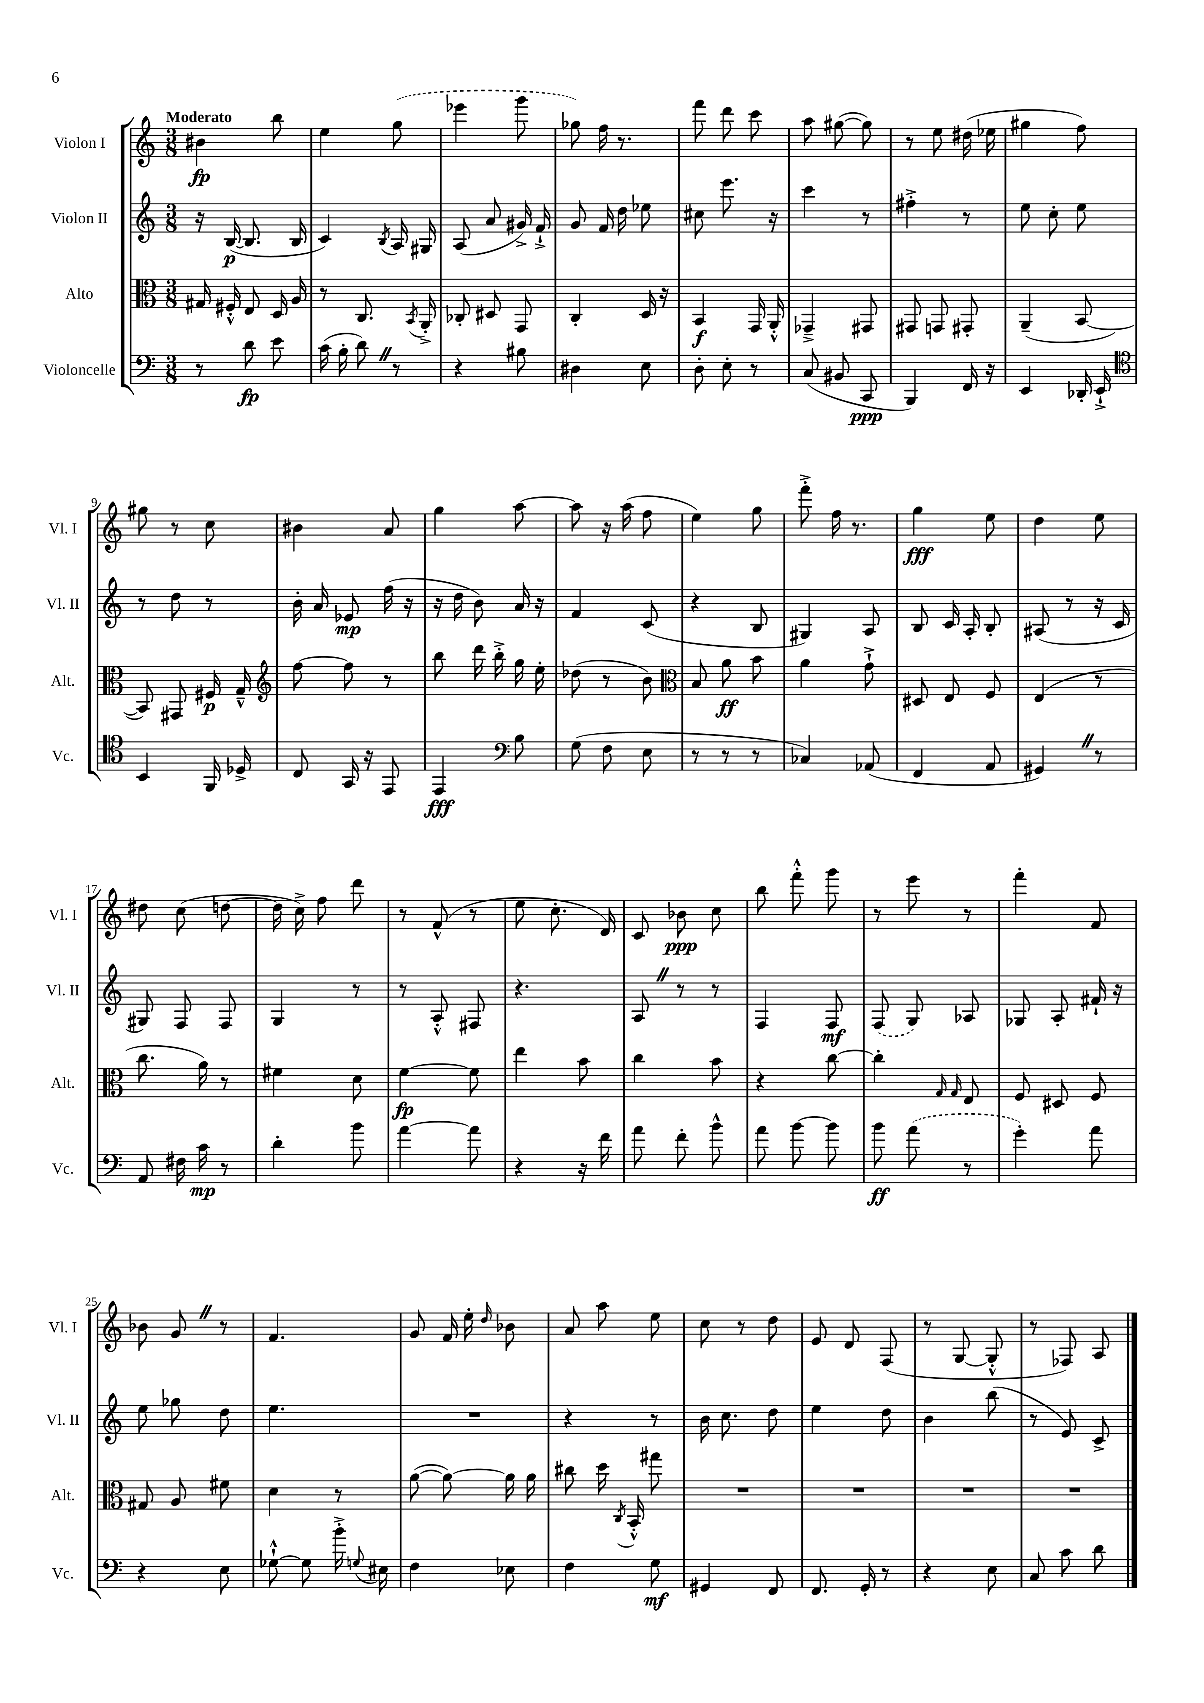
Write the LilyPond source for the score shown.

<<
\new StaffGroup <<
\new Staff = "s0" \with { instrumentName = "Violon I" shortInstrumentName = "Vl. I" } {
    \clef treble \key c \major \numericTimeSignature \time 3/8 \tempo "Moderato"
    \autoBeamOff bis'4\fp b''8 |
    e''4 \once \slurDashed g''8( |
    ees'''4 g'''8 |
    ges''8) f''16 r8. |
    f'''8 d'''8 c'''8 |
    a''8 gis''8~( gis''8) |
    r8 e''8 dis''16( ees''16 |
    gis''4 f''8) |
    gis''8 r8 c''8 |
    bis'4 a'8 |
    g''4 a''8~ |
    a''8 r16 a''16( f''8 |
    e''4) g''8 |
    f'''8-.-> f''16 r8. |
    g''4\fff e''8 |
    d''4 e''8 |
    dis''8 c''8( d''8~ |
    d''16 c''16->) f''8 d'''8 |
    r8 f'8-^( r8 |
    e''8 c''8.-. d'16) |
    c'8 bes'8\ppp c''8 |
    b''8 f'''8-.-^ g'''8 |
    r8 e'''8 r8 |
    f'''4-. f'8 |
    bes'8 g'8 \once \override BreathingSign.text = \markup { \musicglyph "scripts.caesura.straight" } \breathe r8 |
    f'4. |
    g'8 f'16 e''16-. \grace { d''16 } bes'8 |
    a'8 a''8 e''8 |
    c''8 r8 d''8 |
    e'8 d'8 f8( |
    r8 g8~ g8-.-^ |
    r8 fes8) a8 \bar "|." |
}
\new Staff = "s1" \with { instrumentName = "Violon II" shortInstrumentName = "Vl. II" } {
    \clef treble \key c \major \numericTimeSignature \time 3/8
    \autoBeamOff r16 b16~\p( b8. b16 |
    c'4) \acciaccatura { b8 } a16 gis16 |
    a8( a'8 gis'16->) f'16-!-> |
    g'8 f'16 d''16 ees''8 |
    cis''8 e'''8. r16 |
    c'''4 r8 |
    fis''4-.-> r8 |
    e''8 c''8-. e''8 |
    r8 d''8 r8 |
    b'16-. a'16 ees'8\mp f''16( r16 |
    r16 d''16 b'8) a'16 r16 |
    f'4 c'8( |
    r4 b8 |
    gis4) a8 |
    b8 c'16 a16-. b8-. |
    ais8( r8 r16 c'16 |
    gis8) f8 f8 |
    g4 r8 |
    r8 a8-.-^ fis8 |
    r4. |
    a8 \once \override BreathingSign.text = \markup { \musicglyph "scripts.caesura.straight" } \breathe r8 r8 |
    f4 f8\mf |
    \once \slurDashed f8( g8) aes8 |
    ges8 a8-. fis'16-! r16 |
    e''8 ges''8 d''8 |
    e''4. |
    R4. |
    r4 r8 |
    b'16 c''8. d''8 |
    e''4 d''8 |
    b'4 b''8( |
    r8 e'8) c'8-> \bar "|." |
}
\new Staff = "s2" \with { instrumentName = "Alto" shortInstrumentName = "Alt." } {
    \clef alto \key c \major \numericTimeSignature \time 3/8
    \autoBeamOff gis16 fis16-.-^ e8 d16 a16 |
    r8 c8. \acciaccatura { b,8 } a,16-.-> |
    ces8-. dis8 g,8 |
    c4-. d16 r16 |
    b,4\f g,16 a,16-.-^ |
    ges,4---> gis,8 |
    gis,8 g,8 gis,8-. |
    a,4--( b,8~ |
    b,8) gis,8 fis16\p g16---^ |
    \clef treble f''8~ f''8 r8 |
    b''8 d'''16 b''16-.-> g''16 e''16-. |
    des''8( r8 b'8) |
    \clef alto b8 a'8\ff b'8 |
    a'4 g'8-!-> |
    dis8 e8 f8 |
    e4( r8 |
    c''8. a'16) r8 |
    fis'4 d'8 |
    f'4~\fp f'8 |
    e''4 b'8 |
    c''4 b'8 |
    r4 c''8~ |
    c''4-. \grace { g16 g16 } e8 |
    f8 dis8 f8 |
    gis8 a8 fis'8 |
    d'4 r8 |
    a'8~( a'8~) a'16 a'16 |
    cis''8 d''16 \acciaccatura { c8 } b,16-.-^ gis''8 |
    R4. |
    R4. |
    R4. |
    R4. \bar "|." |
}
\new Staff = "s3" \with { instrumentName = "Violoncelle" shortInstrumentName = "Vc." } {
    \clef bass \key c \major \numericTimeSignature \time 3/8
    \autoBeamOff r8 d'8\fp e'8 |
    c'16( b16-. d'8) \once \override BreathingSign.text = \markup { \musicglyph "scripts.caesura.straight" } \breathe r8 |
    r4 bis8 |
    dis4 e8 |
    d8-. e8-. r8 |
    c8( bis,8 c,8\ppp |
    b,,4) f,16 r16 |
    e,4 des,16-. e,16-!-> |
    \clef tenor b,4 f,16 des16-> |
    c8 g,16 r16 e,8 |
    e,4\fff \clef bass b8 |
    g8( f8 e8 |
    r8 r8 r8 |
    ces4) aes,8( |
    f,4 a,8 |
    gis,4) \once \override BreathingSign.text = \markup { \musicglyph "scripts.caesura.straight" } \breathe r8 |
    a,8 fis16 c'16\mp r8 |
    d'4-. b'8 |
    a'4~ a'8 |
    r4 r16 f'16 |
    a'8 f'8-. b'8-^ |
    a'8 b'8~ b'8 |
    b'8\ff \once \slurDashed a'8( r8 |
    g'4-.) a'8 |
    r4 e8 |
    ges8~-!-^ ges8 b'16-.-> \appoggiatura { g8 } eis16 |
    f4 ees8 |
    f4 g8\mf |
    gis,4 f,8 |
    f,8. g,16-. r8 |
    r4 e8 |
    c8 c'8 d'8 \bar "|." |
}
>>
>>
